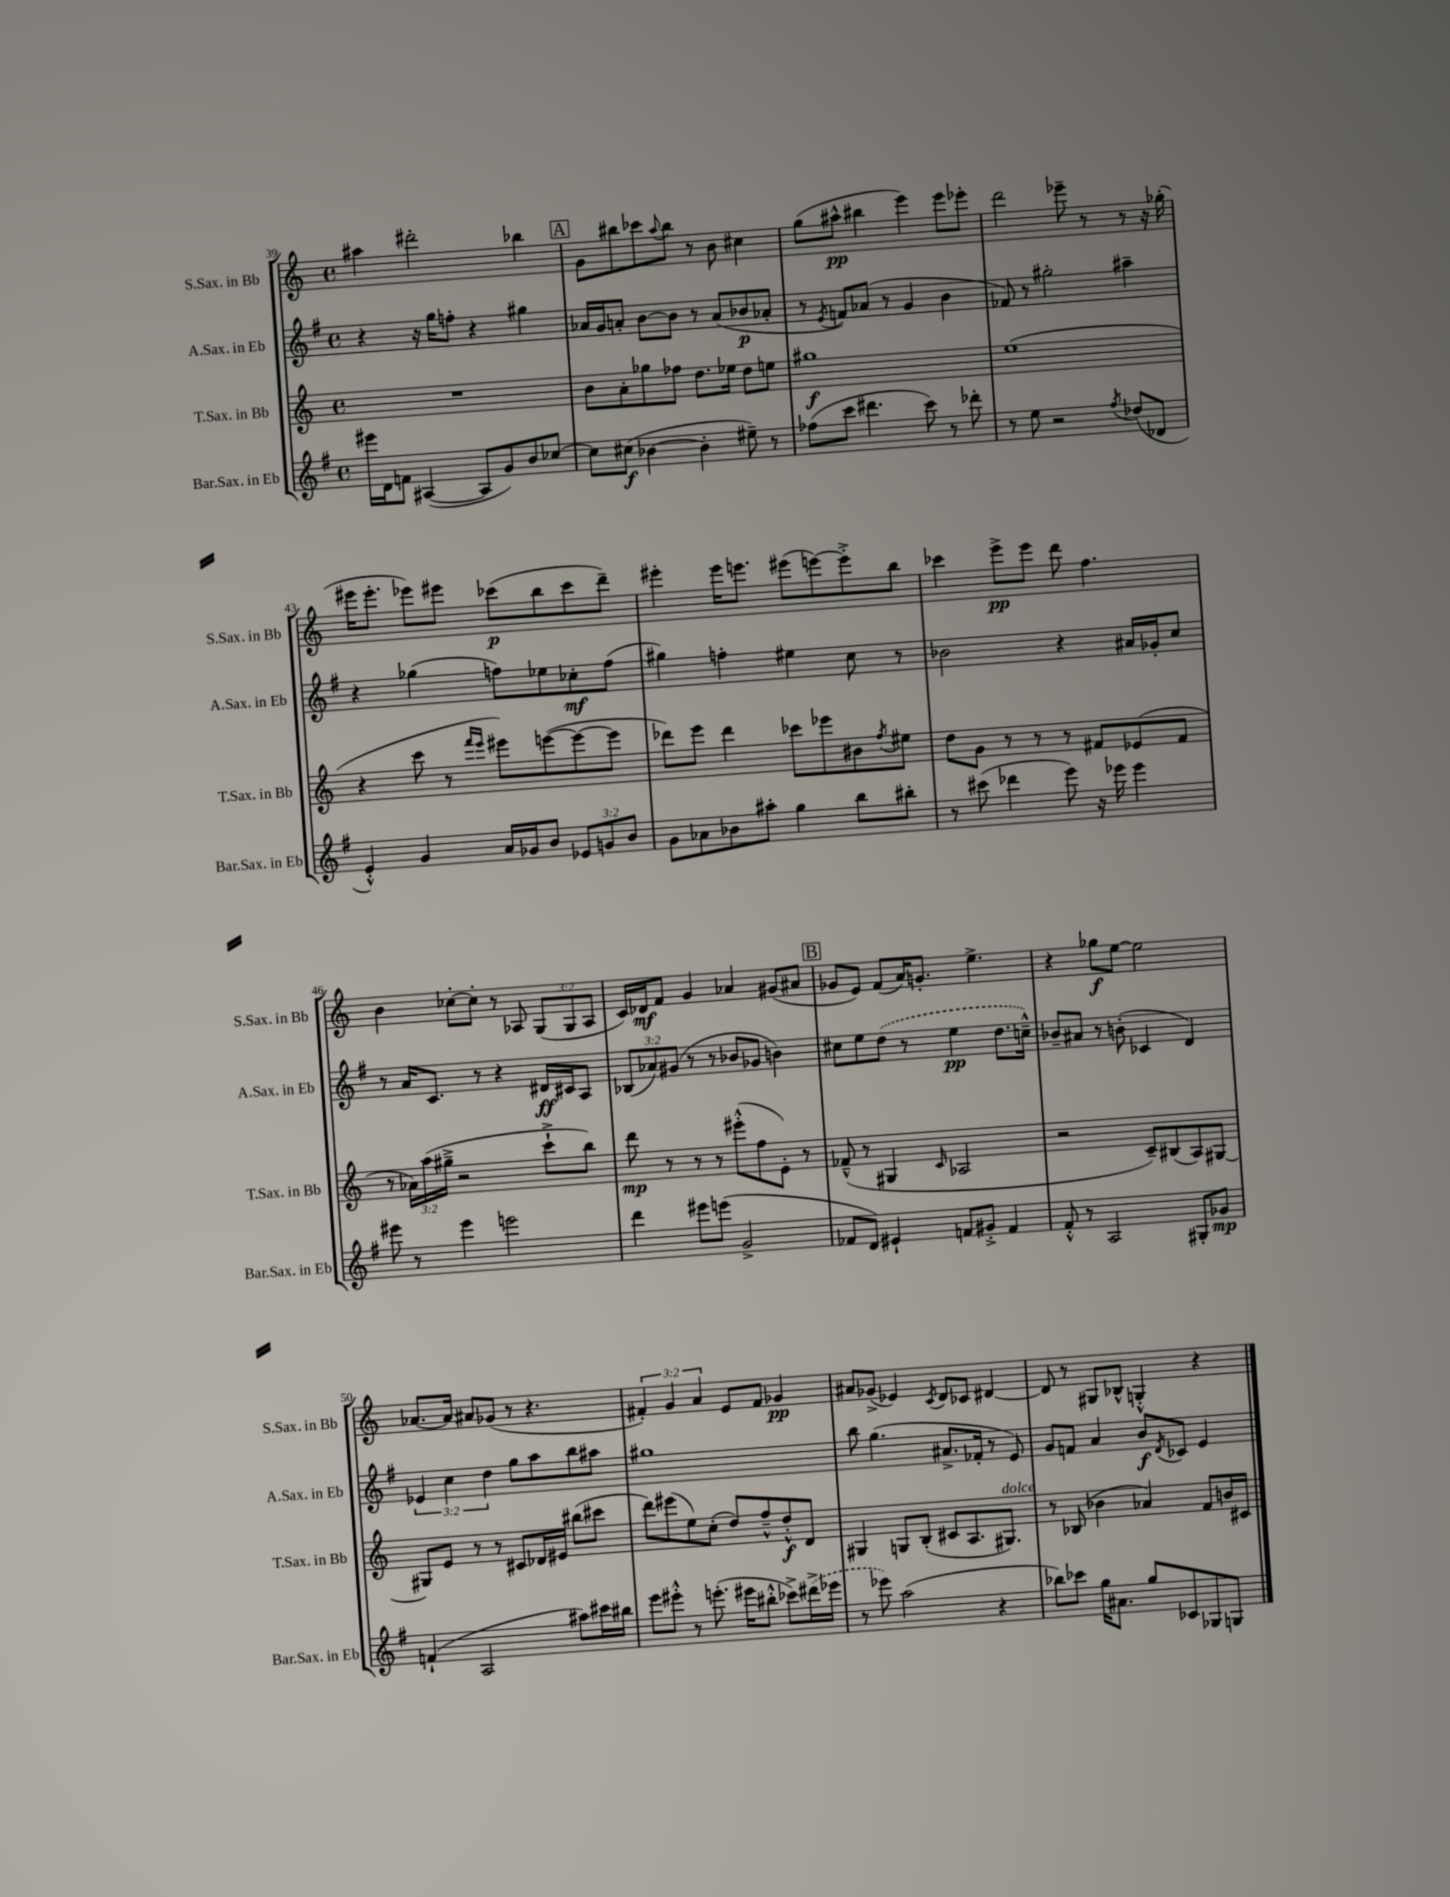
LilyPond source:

<<
\new StaffGroup <<
\new Staff = "s0" \with { instrumentName = "S.Sax. in Bb" shortInstrumentName = "S.Sax. in Bb" } {
    \clef treble \key c \major \defaultTimeSignature \time 4/4 \override Staff.TupletNumber.text = #tuplet-number::calc-fraction-text
    ais''4 dis'''2-. bes''4 |
    \mark \markup { \box "A" } g'8 bis''8 ces'''8 \appoggiatura { a''8 } bis''8 r8 b'8 cis''4 |
    g''8( ais''8-^\pp bis''4 e'''4) e'''8 ees'''8-. |
    d'''2 ees'''8-- r8 r8 r16 ges''16-.( |
    eis'''16 eis'''8.-. ees'''8) eis'''8 ces'''8\p( b''8 ces'''8 d'''8--) |
    eis'''4-. eis'''16 e'''8. eis'''8( e'''8~) e'''8-.-> b''8 |
    ces'''4 e'''8->\pp e'''8 d'''8 f''4. |
    b'4 ces''8~-. ces''8-. r8 aes8 \tuplet 3/2 { g8( g8 aes8 } |
    c'16) des'16\mf f'8 g'4 aes'4 gis'8( ais'8 |
    \mark \markup { \box "B" } ges'8 e'8) f'8( a'16) g'8.-. e''4.-> |
    r4 ges''8\f e''8~ e''2 |
    aes'8.~ aes'16 ais'8 ges'8( r8 r4. |
    \tuplet 3/2 { fis'4-.) g'4 a'4 } e'8 fis'8 ges'4\pp |
    ais'8 ges'8->( ees'4) \acciaccatura { c'8 } d'8 ces'8 dis'4~ |
    dis'8 r8 gis8 bes8-^ g4-.-^ r4 \bar "|." |
}
\new Staff = "s1" \with { instrumentName = "A.Sax. in Eb" shortInstrumentName = "A.Sax. in Eb" } {
    \clef treble \key g \major \defaultTimeSignature \time 4/4 \override Staff.TupletNumber.text = #tuplet-number::calc-fraction-text
    r4 r16 g''16 f''8-. r4 gis''4 |
    \mark \markup { \box "A" } aes'16 g'16 a'8-. b'8~ b'8 r8 a'8( bes'8\p aes'8-. |
    r8 \acciaccatura { e'8 } f'8) aes'8( r8 g'4 b'4 |
    fes'8) r8 gis''2-. ais''4-- |
    r4 ges''4( f''8) ees''8 ces''8-.\mf f''8( |
    gis''4) f''4-. eis''4 c''8 r8 |
    bes'2 r4 ais'16 ges'16-. c''8 |
    r8 a'16 c'8. r8 r4 dis'16\ff cis'16 a8 |
    \tuplet 3/2 { bes8( aes'8) gis'8( } r8 r8 bes'8 ges'8 b'4) |
    \mark \markup { \box "B" } cis''8 e''8 \once \slurDashed d''8( r8 e''4\pp d''8. c''16---^) |
    bes'8-- ais'8 r8 b'8-.( ces'4 d'4) |
    \tuplet 3/2 { ees'4 c''4 d''4 } g''8 a''8 b''8 ais''8 |
    gis''1 |
    b''8 g''4.( ais'8.-> fes'16-. r8 e'8) |
    g'8 f'8 a'4 b'8\f \acciaccatura { d'8 } ces'8 e'4 \bar "|." |
}
\new Staff = "s2" \with { instrumentName = "T.Sax. in Bb" shortInstrumentName = "T.Sax. in Bb" } {
    \clef treble \key c \major \defaultTimeSignature \time 4/4 \override Staff.TupletNumber.text = #tuplet-number::calc-fraction-text
    R1 |
    \mark \markup { \box "A" } b'8 a'8-. ges''8 fes''8 d''8. ees''16 d''8 e''8 |
    gis''1\f |
    e''1( |
    r4 c'''8 r8 \grace { f'''16 e'''16 } eis'''8) e'''8~( e'''8~ e'''8 |
    des'''8) e'''8 des'''4 ces'''8 ees'''8 bis'8 \acciaccatura { f''8 } eis''8 |
    d''8 g'8 r8 r8 r8 fis'8 ees'8( fis'8 |
    r8 \tuplet 3/2 { aes'16) a''16( gis''16---> } r2 c'''8-!-> b''8) |
    d'''8\mp r8 r8 r8 eis'''8-.-^( f''8 e'8-.) r8 |
    \mark \markup { \box "B" } fes'8---^( r8 gis4 \grace { c'16 } aes2 |
    r2 c'8--) bis8( a8) gis8~ |
    gis8 e'8 r8 r8 cis'8 des'16 eis'16 bis''8( cis'''8 |
    d'''8) eis'''8( e''8) c''8-.( d''8) f''8---^ d''8-.-^\f d'8 |
    gis4 g8 b8-.( cis'8 a8. gis8.^\markup { \italic "dolce" }) |
    r8 bes8( bes'4 aes'4) f'8 b'16 cis'16 \bar "|." |
}
\new Staff = "s3" \with { instrumentName = "Bar.Sax. in Eb" shortInstrumentName = "Bar.Sax. in Eb" } {
    \clef treble \key g \major \defaultTimeSignature \time 4/4 \override Staff.TupletNumber.text = #tuplet-number::calc-fraction-text
    eis'''16 d'16 f'8 ais4~( ais8 g'8) b'8 ces''8~ |
    \mark \markup { \box "A" } ces''8 cis''8\f( bes'4~ bes'4-. eis''8--) r8 |
    fes''8( c'''8 dis'''4. c'''8) r8 des'''8-. |
    r8 e''8 r2 \acciaccatura { fis''8 } des''8( des'8 |
    e'4-.-^) g'4 a'16 ges'16 b'8 \tuplet 3/2 { ees'8 g'8 b'8 } |
    g'8 aes'8 bes'8 ais''8-. g''4 b''8 bis''8-. |
    r8 cis'''8( des'''4 e'''8) r16 ees'''16 ees'''4 |
    eis'''8 r8 eis'''4 e'''2 |
    d'''4 eis'''8 e'''8( g'2-> |
    \mark \markup { \box "B" } fes'8 d'8) eis'4-! f'8 gis'8-.-> f'4 |
    fis'8-.-^ r8 a2 gis8-. ges'8\mp |
    f'4-!( a2 ais''8) cis'''16 bis''16 |
    e'''8 eis'''8-.-^ r8 e'''8.-.( eis'''16 bis''8-.-^ ces'''8->) \once \slurDashed dis'''16->( ees'''16 |
    r8 ees'''8) a''2( r4 |
    bes''8) ces'''8 g''16 ais'8. g''8 ces'8 ges8 g8 \bar "|." |
}
>>
>>
\layout { \context { \Score currentBarNumber = #39 } }
